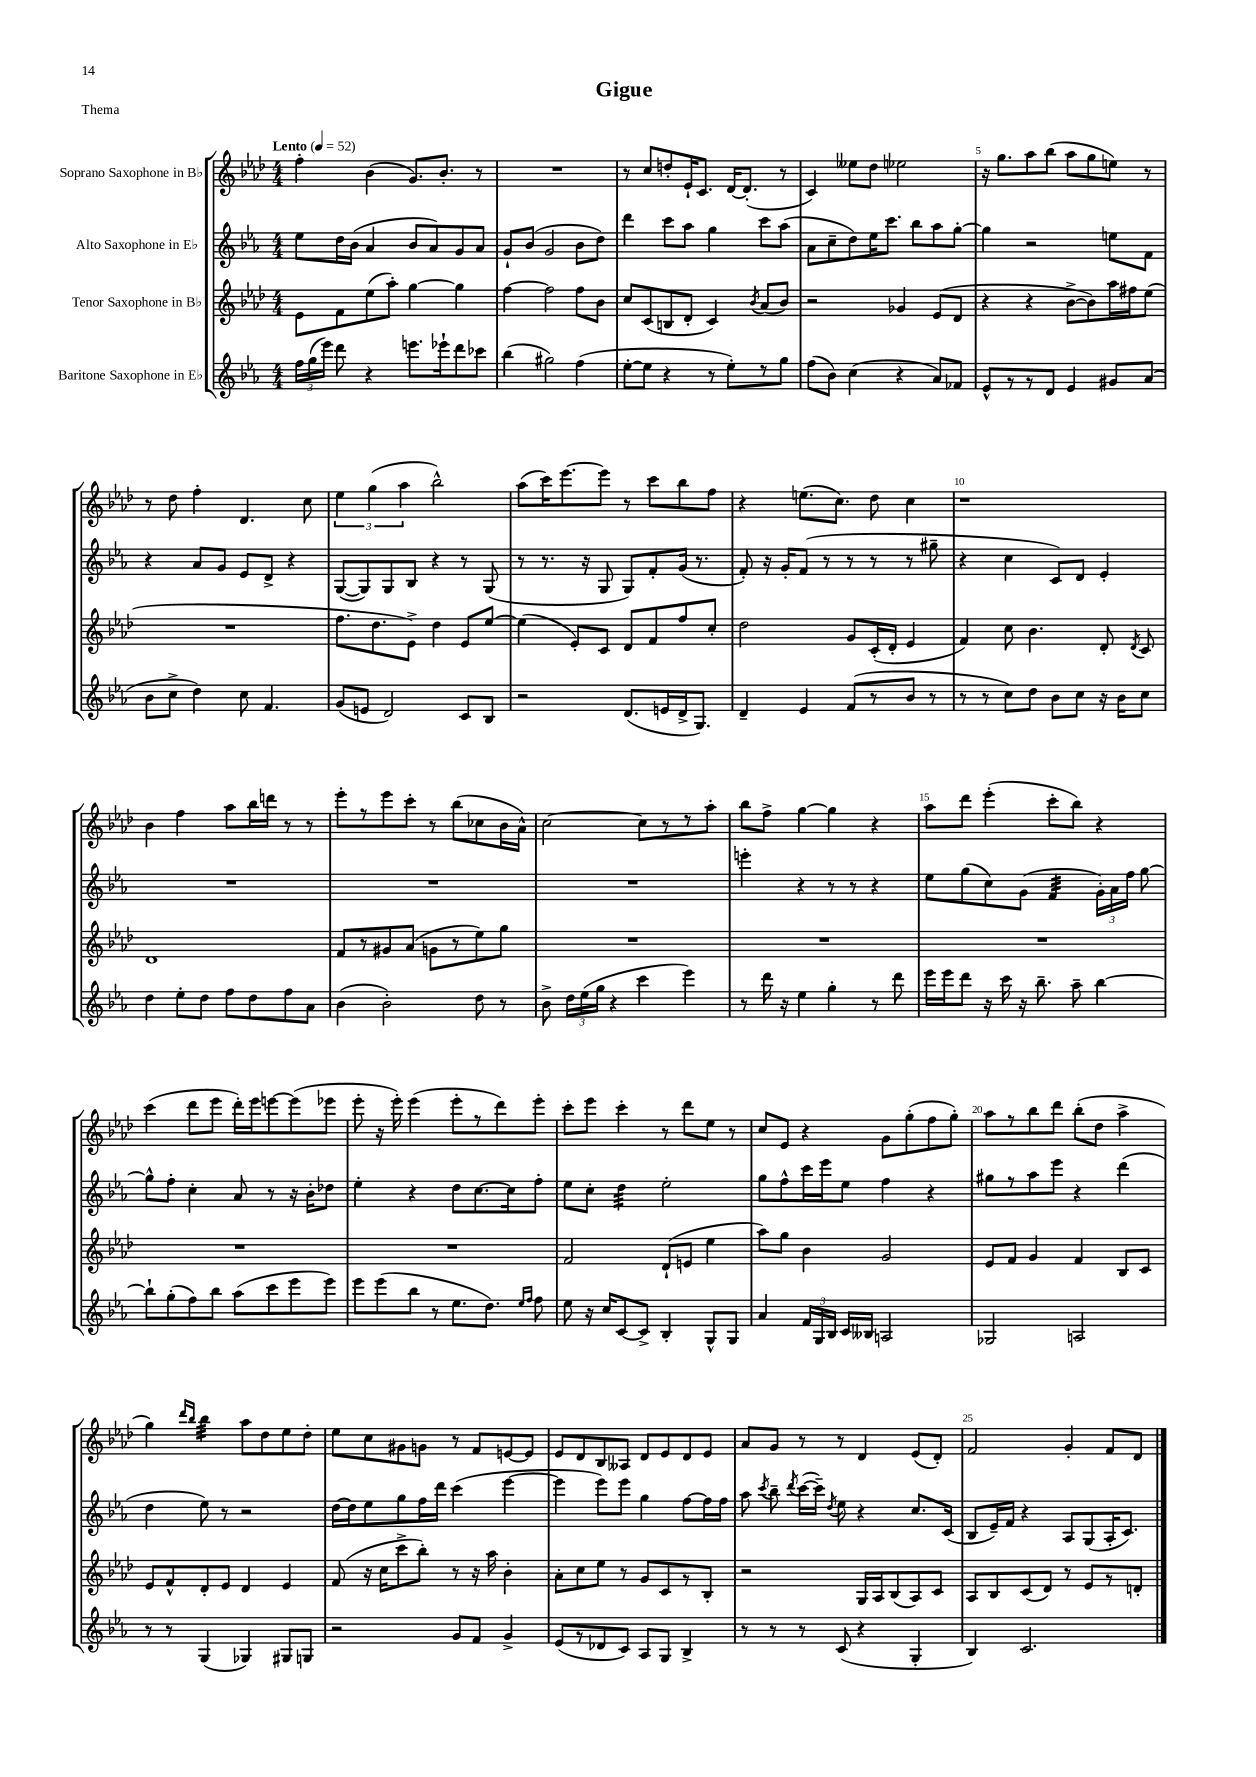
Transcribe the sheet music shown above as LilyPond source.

\header { title = "Gigue" piece = "Thema" }
<<
\new StaffGroup <<
\new Staff = "s0" \with { instrumentName = "Soprano Saxophone in Bb" } {
    \clef treble \key aes \major \numericTimeSignature \time 4/4 \tempo "Lento" 4 = 52
    \autoBeamOff f''4-. bes'4( g'8.[) bes'8.]-. r8 |
    R1 |
    r8 c''8[ d''8-. ees'16-! c'8.] des'16[~ des'8.]-.( r8 |
    c'4) eeses''8[ des''8] ees''2 |
    r16 g''8.[ aes''8 bes''8]( aes''8[ g''8 e''8]) r8 |
    r8 des''8 f''4-. des'4. c''8 |
    \tuplet 3/2 { ees''4 g''4( aes''4 } bes''2-^) |
    aes''8[( c'''16) ees'''8.~ ees'''8] r8 c'''8[ bes''8 f''8] |
    r4 e''8.[( c''8.]) des''8 c''4 |
    r1 |
    bes'4 f''4 aes''8[ bes''16 d'''16] r8 r8 |
    ees'''8[-. r8 ees'''8 c'''8]-. r8 bes''8[( ces''8 bes'16 aes'16]-^) |
    c''2~ c''8[ r8 r8 aes''8]-. |
    bes''8[ f''8]-> g''4~ g''4 r4 |
    aes''8[ des'''8] ees'''4-.( c'''8[-. bes''8]) r4 |
    c'''4( des'''8[ ees'''8] des'''16[-.) ees'''16 e'''8~ e'''8( ees'''8] |
    ees'''8-. r16 ees'''16-.) ees'''4( ees'''8[-. r8 des'''8) ees'''8]-. |
    c'''8[-. ees'''8] c'''4-. r8 des'''8[ ees''8] r8 |
    c''8[ ees'8] r4 g'8[ g''8-.( f''8 g''8]-.) |
    aes''8[ r8 bes''8 des'''8] bes''8[-.( des''8] aes''4-> |
    g''4) \grace { des'''16[ bes''16] } bes''4:32 aes''8[ des''8 ees''8 des''8]-. |
    ees''8[ c''8 gis'8 g'8] r8 f'8[ e'8~ e'8] |
    ees'8[ des'8 bes8 aeses8] des'8[ ees'8 des'8 ees'8] |
    aes'8[ g'8] r8 r8 des'4 ees'8[( des'8]-.) |
    f'2 g'4-. f'8[ des'8] \bar "|." |
}
\new Staff = "s1" \with { instrumentName = "Alto Saxophone in Eb" } {
    \clef treble \key ees \major \numericTimeSignature \time 4/4
    \autoBeamOff ees''8[ d''16 bes'16]( aes'4 bes'8[ aes'8) g'8 aes'8] |
    g'8[-! bes'8]( g'2 bes'8[ d''8]) |
    d'''4 c'''8[ aes''8] g''4 c'''8[ aes''8]( |
    aes'8[ c''8-- d''8) ees''16 c'''8.] bes''8[ aes''8 g''8]~-. |
    g''4 r2 e''8[ f'8] |
    r4 aes'8[ g'8] ees'8[ d'8]-> r4 |
    g8[~( g8) g8 bes8] r4 r8 g8( |
    r8 r8. r16 g8 g8[) f'8-. g'16]( r8. |
    f'8-.) r16 g'16[-. f'8]( r8 r8 r8 r8 gis''8-- |
    r4 c''4 c'8[) d'8] ees'4-. |
    R1 |
    R1 |
    R1 |
    e'''4-. r4 r8 r8 r4 |
    ees''8[ g''8( c''8) g'8]( f'4:32 \tuplet 3/2 { g'16[-.) aes'16 f''16] } g''8~ |
    g''8[-^ f''8]-. c''4-. aes'8 r8 r16 bes'16[-. des''8] |
    ees''4-. r4 d''8[ c''8.~ c''16 f''8]-. |
    ees''8[ c''8]-. d''4:32 ees''2-. |
    g''8[ f''8-^ c'''16 ees'''16 ees''8] f''4 r4 |
    gis''8[ r8 aes''8 ees'''8] r4 d'''4( |
    d''4 ees''8) r8 r2 |
    d''16[~ d''16 ees''8 g''8 f''16 d'''16] c'''4( ees'''4~ |
    ees'''4 ees'''8[) ees'''8] g''4 f''8[~ f''16 f''16] |
    aes''8 \acciaccatura { c'''8 } bes''8-- \acciaccatura { d'''8 } c'''16[~( c'''16]--) \acciaccatura { d''8 } ees''8 r4 c''8.[ c'16]( |
    bes8[ ees'16--) f'16] r4 aes8[ g8( aes16-. c'8.]) \bar "|." |
}
\new Staff = "s2" \with { instrumentName = "Tenor Saxophone in Bb" } {
    \clef treble \key aes \major \numericTimeSignature \time 4/4
    \autoBeamOff ees'8[ f'8 ees''8( aes''8]-.) g''4~ g''4 |
    f''4~ f''2 f''8[ bes'8] |
    c''8[ c'8( b8 des'8]-. c'4) \acciaccatura { bes'8 } aes'8[( bes'8]) |
    r2 ges'4 ees'8[( des'8] |
    r4 r4 bes'8[~-> bes'8) aes''16 fis''16 ees''8]( |
    R1 |
    f''8.[ des''8. ees'8]->) des''4 ees'8[ ees''8]~ |
    ees''4( ees'8[-.) c'8] des'8[ f'8 f''8 c''8]-. |
    des''2 g'8[ c'16-.( des'16]-. ees'4 |
    f'4) c''8 bes'4. des'8-. \acciaccatura { des'8 } c'8 |
    des'1 |
    f'8[ r8 gis'8 aes'8]( g'8[ r8 ees''8) g''8] |
    R1 |
    R1 |
    R1 |
    R1 |
    R1 |
    f'2 des'8[-!( e'8] ees''4 |
    aes''8[) g''8] bes'4 g'2 |
    ees'8[ f'8] g'4 f'4 bes8[ c'8] |
    ees'8[ f'8-^ des'8-. ees'8] des'4 ees'4 |
    f'8( r16 c''16[ c'''8-> bes''8]-.) r8 r16 aes''16 bes'4-. |
    aes'8[-. c''8 ees''8] r8 g'8[ c'8 r8 bes8]-. |
    r2 g16[ aes16 bes8( aes8) c'8] |
    aes8[ bes8 c'8( des'8]) r8 ees'8[ r8 d'8]-. \bar "|." |
}
\new Staff = "s3" \with { instrumentName = "Baritone Saxophone in Eb" } {
    \clef treble \key ees \major \numericTimeSignature \time 4/4
    \autoBeamOff \tuplet 3/2 { f''16[ g''16( ees'''16]) } d'''8 r4 e'''8.[ ees'''16-! d'''8 ces'''8] |
    bes''4( gis''2) f''4( |
    ees''8[~-. ees''8] r4 r8 ees''8[-.) r8 g''8] |
    f''8[( bes'8]) c''4( r4 aes'8[) fes'8] |
    ees'8[-^ r8 r8 d'8] ees'4 gis'8[ aes'8]( |
    bes'8[ c''8]-> d''4) c''8 f'4. |
    g'8[( e'8] d'2) c'8[ bes8] |
    r2 d'8.[( e'16 d'16-> g8.]) |
    d'4-- ees'4 f'8[( r8 bes'8] r8 |
    r8 r8 c''8[) d''8] bes'8[ c''8] r16 bes'16[ c''8] |
    d''4 ees''8[-. d''8] f''8[ d''8 f''8 aes'8] |
    bes'4( bes'2-.) d''8 r8 |
    bes'8-> \tuplet 3/2 { d''16[ ees''16( g''16] } r4 c'''4 ees'''4) |
    r8 d'''16 r16 ees''4 g''4-. r8 d'''8 |
    ees'''16[ ees'''16 d'''8] r16 c'''16 r16 bes''8.-- aes''8-- bes''4~ |
    bes''8[-! g''8-.( f''8) bes''8] aes''8[( c'''8 ees'''8 ees'''8]) |
    ees'''8[ ees'''8( bes''8] r8 ees''8.[ d''8.]) \grace { ees''16[ f''16] } f''8 |
    ees''8 r16 c''16[ c'8~ c'8]-> bes4-. g8[-^ g8] |
    aes'4 \tuplet 3/2 { f'16[ g16 bes16] } c'16[ beses16] a2 |
    ges2 a2 |
    r8 r8 g4( ges4) gis8[ g8] |
    r2 g'8[ f'8] g'4-> |
    ees'8[( r8 des'8 c'8]) aes8[ g8] bes4-> |
    r8 r8 r8 c'8( r4 g4-. |
    bes4) c'2. \bar "|." |
}
>>
>>
\layout { \context { \Score \override BarNumber.break-visibility = ##(#f #t #t) barNumberVisibility = #(every-nth-bar-number-visible 5) } }
